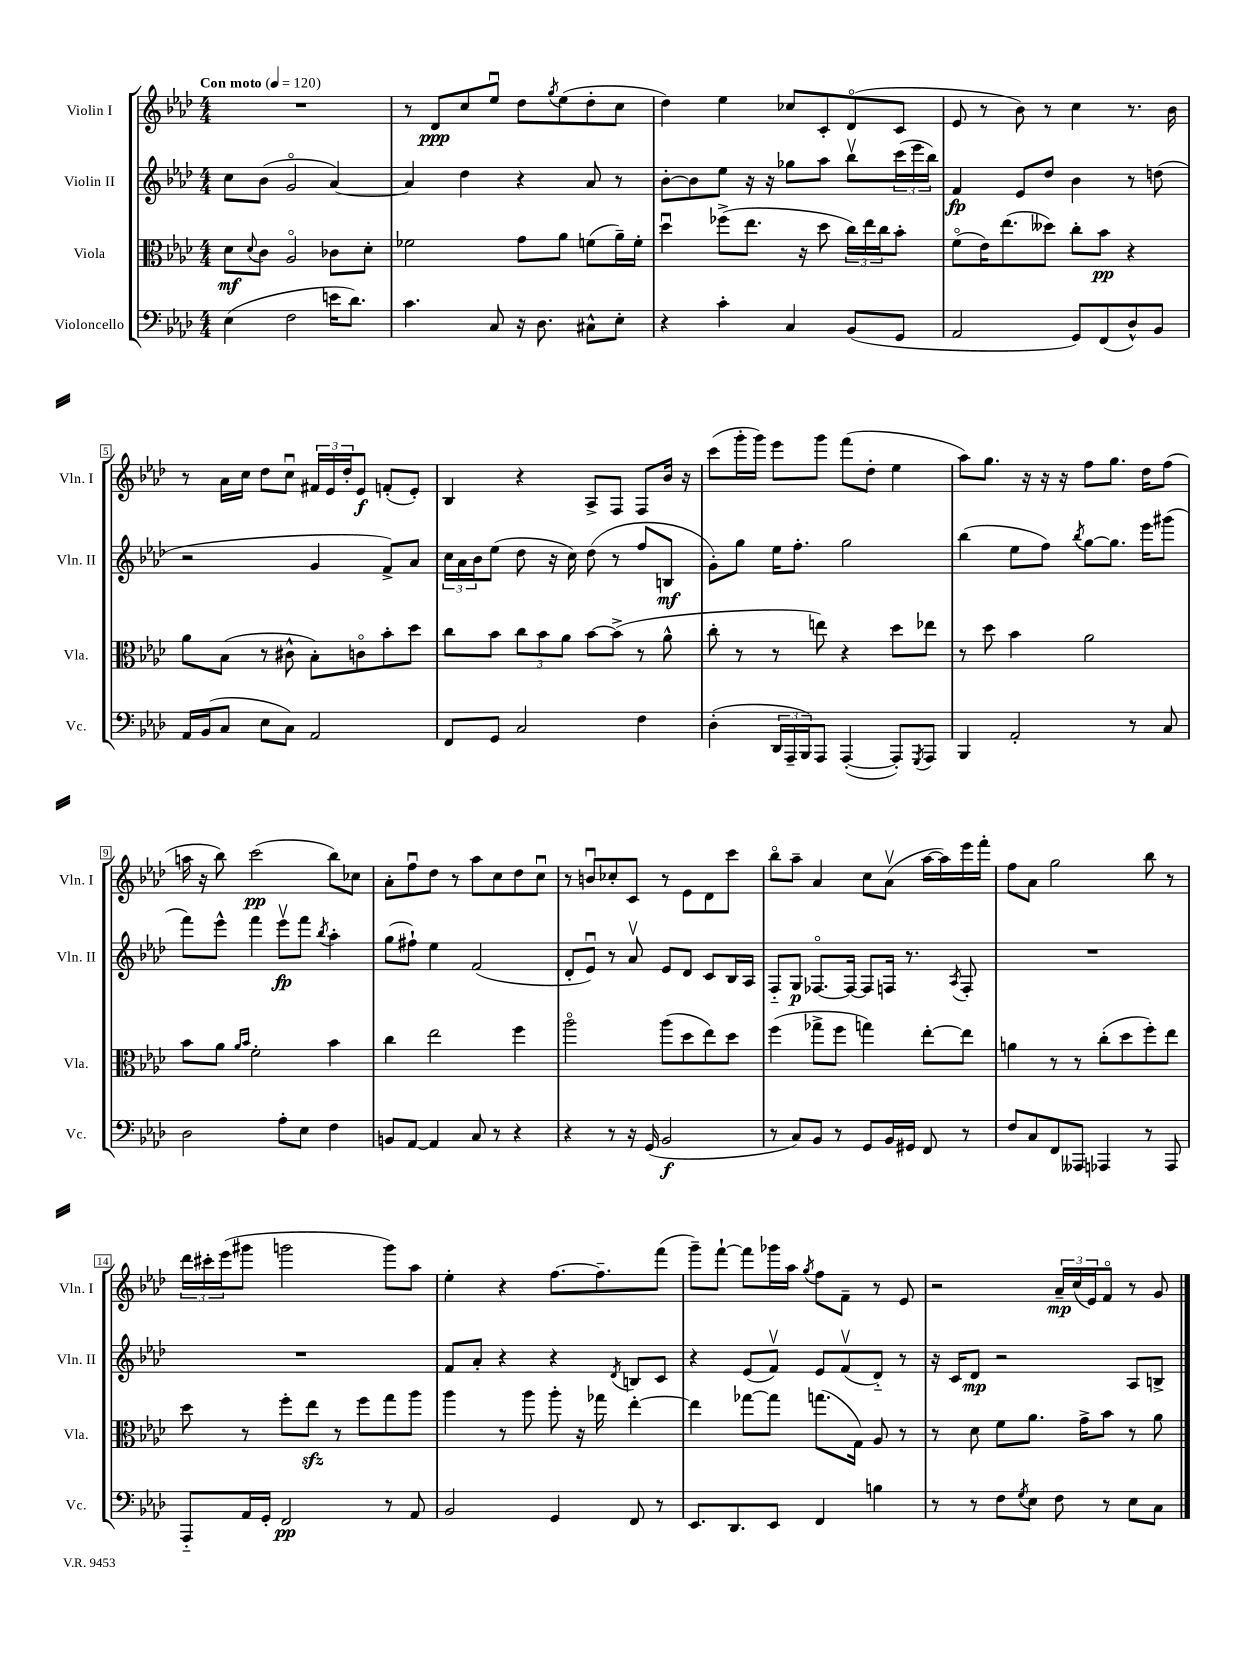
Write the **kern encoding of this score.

**kern	**kern	**kern	**kern
*staff4	*staff3	*staff2	*staff1
*clefF4	*clefC3	*clefG2	*clefG2
*k[b-e-a-d-]	*k[b-e-a-d-]	*k[b-e-a-d-]	*k[b-e-a-d-]
*M4/4	*M4/4	*M4/4	*M4/4
*MM120	*MM120	*MM120	*MM120
(4E-\	8d-\L	8cc\L	1r
.	8qqd-/	.	.
.	8c\J	(8b-\J	.
2F\	2A-o/	2go/	.
16e\LK	8c-\L	[4a-/)	.
8.d-\J)	.	.	.
.	8d-'\J	.	.
=	=	=	=
4.c\	2f-\	4a-/]	8r
.	.	.	8d-/L
.	.	4dd-\	8cc/
8C/	.	.	8ee-u/J
16r	8g\L	4r	8dd-\L
8.D-\	.	.	.
.	.	.	8qgg/
.	8a-\J	.	(8ee-\
8C#^^\L	(8f\L	8a-/	8dd-'\
8E-'\J	16a-~\L)	8r	8cc\J
.	16f'\JJ	.	.
=	=	=	=
4r	4dd-u\	[8b-'\L	4dd-\)
.	.	8b-\]	.
4c'\	(8ff-^\L	8ee-\J	4ee-\
.	8.ee-\J	16r	.
.	.	16r	.
4C/	.	8gg-\L	8cc-/L
.	16r	.	.
.	8dd-\	8aa-\J	8c'/
(8BB-/L	24cc\LL)	8bb-v\L	(8d-o/
.	24ee-\	.	.
.	24cc\J	.	.
8GG/J	8b-'\J	(24ccc\L	8c/J
.	.	24eee-\	.
.	.	24bb-\JJ)	.
=	=	=	=
2AA-/	(8fo\L	4f/	8e-/
.	16e-\K)	.	8r
.	(8.ee-\	.	.
.	.	8e-/L	8b-\)
.	8dd--\J)	8dd-/J	8r
8GG/L)	8cc'\L	4b-\	4cc\
(8FF/	8b-\J	.	.
8D-^^/)	4r	8r	8.r
8BB-/J	.	(8dd\	.
.	.	.	16b-\
=	=	=	=
16AA-/LL	8a-\L	2r	8r
(16BB-/J	.	.	.
8C/J	(8B-\J	.	16a-\LL
.	.	.	16cc\JJ
8E-\L	8r	.	8dd-\L
8C\J)	8c#^^\	.	8ccu\J
2AA-/	8B-'\L)	4g/	24f#/LL
.	.	.	24e-/
.	.	.	24dd-'/J
.	8co\	.	8e-/J
.	8b-'\	8f^/L)	(8f'/L
.	8dd-\J	8a-/J	8e-'/J)
=	=	=	=
8FF/L	8cc\L	24cc\LL	4B-/
.	.	24a-\	.
.	.	24b-\J	.
8GG/J	8b-\J	(8ee-\J	.
2C/	12cc\L	8dd-\	4r
.	12b-\	.	.
.	.	16r	.
.	12a-\J	.	.
.	.	16cc\)	.
.	[8b-\L	(8dd-\	8A-^/L
.	(8b-^\]J	8r	8F/J
4F\	8r	8ff/L	8F/L
.	8a-^^\	8B/J	16b-/Jk
.	.	.	16r
=	=	=	=
(4D-'\	8cc'\	8g'\L)	(8ccc\L
.	8r	8gg\J	16ggg'\L
.	.	.	16ggg\JJ)
24DD-/LL	8r	16ee-\LK	8eee-\L
24AAA-~/	.	.	.
.	.	8.ff'\J	.
24BBB-/J)	.	.	.
8AAA-/J	8ee\)	.	8ggg\J
([4AAA-'/	4r	2gg\	(8fff\L
.	.	.	8dd-'\J
8AAA-'/]L)	8dd-\L	.	4ee-\
8qGGG/	.	.	.
8AAA-/J	8ee-\J	.	.
=	=	=	=
4BBB-/	8r	(4bb-\	8aa-\L)
.	8dd-\	.	8.gg\J
2AA-'/	4b-\	8ee-\L	.
.	.	.	16r
.	.	8ff\J)	16r
.	.	.	16r
.	.	8qbb-/	.
.	2a-\	[8gg\L	8ff\L
.	.	8.gg\]J	8.gg\J
8r	.	.	.
.	.	16eee-\LK	16dd-\LK
8C/	.	(8ggg#\J	(8ff\J
=	=	=	=
2D-\	8b-\L	8fff\L)	16aa\
.	.	.	16r
.	8a-\J	8eee-^^\J	8bb-\)
.	16qqa-/LL	.	.
.	16qqb-/JJ	.	.
.	2f'\	4fff\	(2ccc\
8A-'\L	.	8eee-v\L	.
8E-\J	.	8fff\J	.
.	.	8qbb-/	.
4F\	4b-\	4aa-'\	8bb-\L)
.	.	.	8cc-\J
=	=	=	=
8BB/L	4cc\	(8gg\L	8a-'\L
[8AA-/J	.	8ff#`\J)	8ffu\
4AA-/]	2ee-\	4ee-\	8dd-\J
.	.	.	8r
8C/	.	(2f/	8aa-\L
8r	.	.	8cc\
4r	4ff\	.	8dd-\
.	.	.	8ccu\J
=	=	=	=
4r	2aa-o\	8d-'/L	8r
.	.	8e-u/J)	8bu/L
8r	.	8r	8cc-'/
16r	.	8a-v/	8c/J
(16GG/	.	.	.
2BB-/	(8aa-\L	8e-/L	8r
.	8dd-\	8d-/J	8e-\L
.	8ee-\)	8c/L	8d-\
.	8dd-\J	16B-/L	8ccc\J
.	.	16A-/JJ	.
=	=	=	=
8r	(4ff\	8F'~/L	8bb-o\L
8C/L)	.	8G/J	8aa-~\J
8BB-/J	8gg-^\L	[8.F-o/L	4a-/
8r	8ff\J	.	.
.	.	16F-/_Jk	.
8GG/L	4gg\)	8F-/]L	8cc\L
16BB-/L	.	16F/Jk	(8a-v\J
16GG#/JJ	.	8.r	.
8FF/	[8ee-'\L	.	[16aa-\LL
.	.	.	16aa-\])
.	.	8qA-/	.
8r	8ee-\]J	8F'/	16eee-\
.	.	.	16fff'\JJ
=	=	=	=
8F/L	4a\	1r	8ff\L
8C/	.	.	8a-\J
8FF/	8r	.	2gg\
8AAA--/J	8r	.	.
4AAA-/	(8cc'\L	.	.
.	8dd-\	.	.
8r	8ff'\)	.	8bb-\
8AAA-/	8ee-\J	.	8r
=	=	=	=
8AAA-'~/L	8dd-\	1r	24ddd-\LL
.	.	.	24ccc#'\
.	.	.	(24eee-\J
16AA-/L	8r	.	8ggg#\J
16GG'/JJ	.	.	.
2FF/	8ff'\L	.	2ggg\
.	8ee-\J	.	.
.	8r	.	.
.	8ff\L	.	.
8r	8gg\	.	8ggg\L)
8AA-/	8aa-\J	.	8aa-\J
=	=	=	=
2BB-/	4aa-\	8f/L	4ee-'\
.	.	8a-'/J	.
.	8r	4r	4r
.	8aa-\	.	.
4GG/	8aa-'\	4r	[8.ff\L
.	16r	.	.
.	16gg-\	.	8.ff~\]
.	.	8qd-/	.
8FF/	[4ee-'\	8B/L	.
8r	.	8c/J	(8fff\J
=	=	=	=
8.EE-/L	4ee-\]	4r	8ggg~\L)
.	.	.	[8fff`\J
8.DD-/	.	.	.
.	[8gg-\L	(8e-/L	8fff\]L
8EE-/J	8gg-\]J	8fv/J)	16ggg-\L
.	.	.	16aa-\JJ
.	.	.	8qgg/
4FF/	(8.gg\L	8e-/L	8ff\L
.	.	(8fv/	8f~\J
.	16G\Jk)	.	.
4B\	8A-/	8d-'~/J)	8r
.	8r	8r	8e-/
=	=	=	=
8r	8r	16r	2r
.	.	16c/LK	.
8r	8d-\	8d-/J	.
8F\L	8f\L	2r	.
8qG/	.	.	.
8E-\J	8.a-\J	.	.
8F\	.	.	24a-~/LL
.	.	.	(24cc/
.	16g^\LK	.	.
.	.	.	24e-/J)
8r	8b-\J	.	8fo/J
8E-\L	8r	8A-/L	8r
8C\J	8a-\	8B^/J	8g/
==	==	==	==
*-	*-	*-	*-
